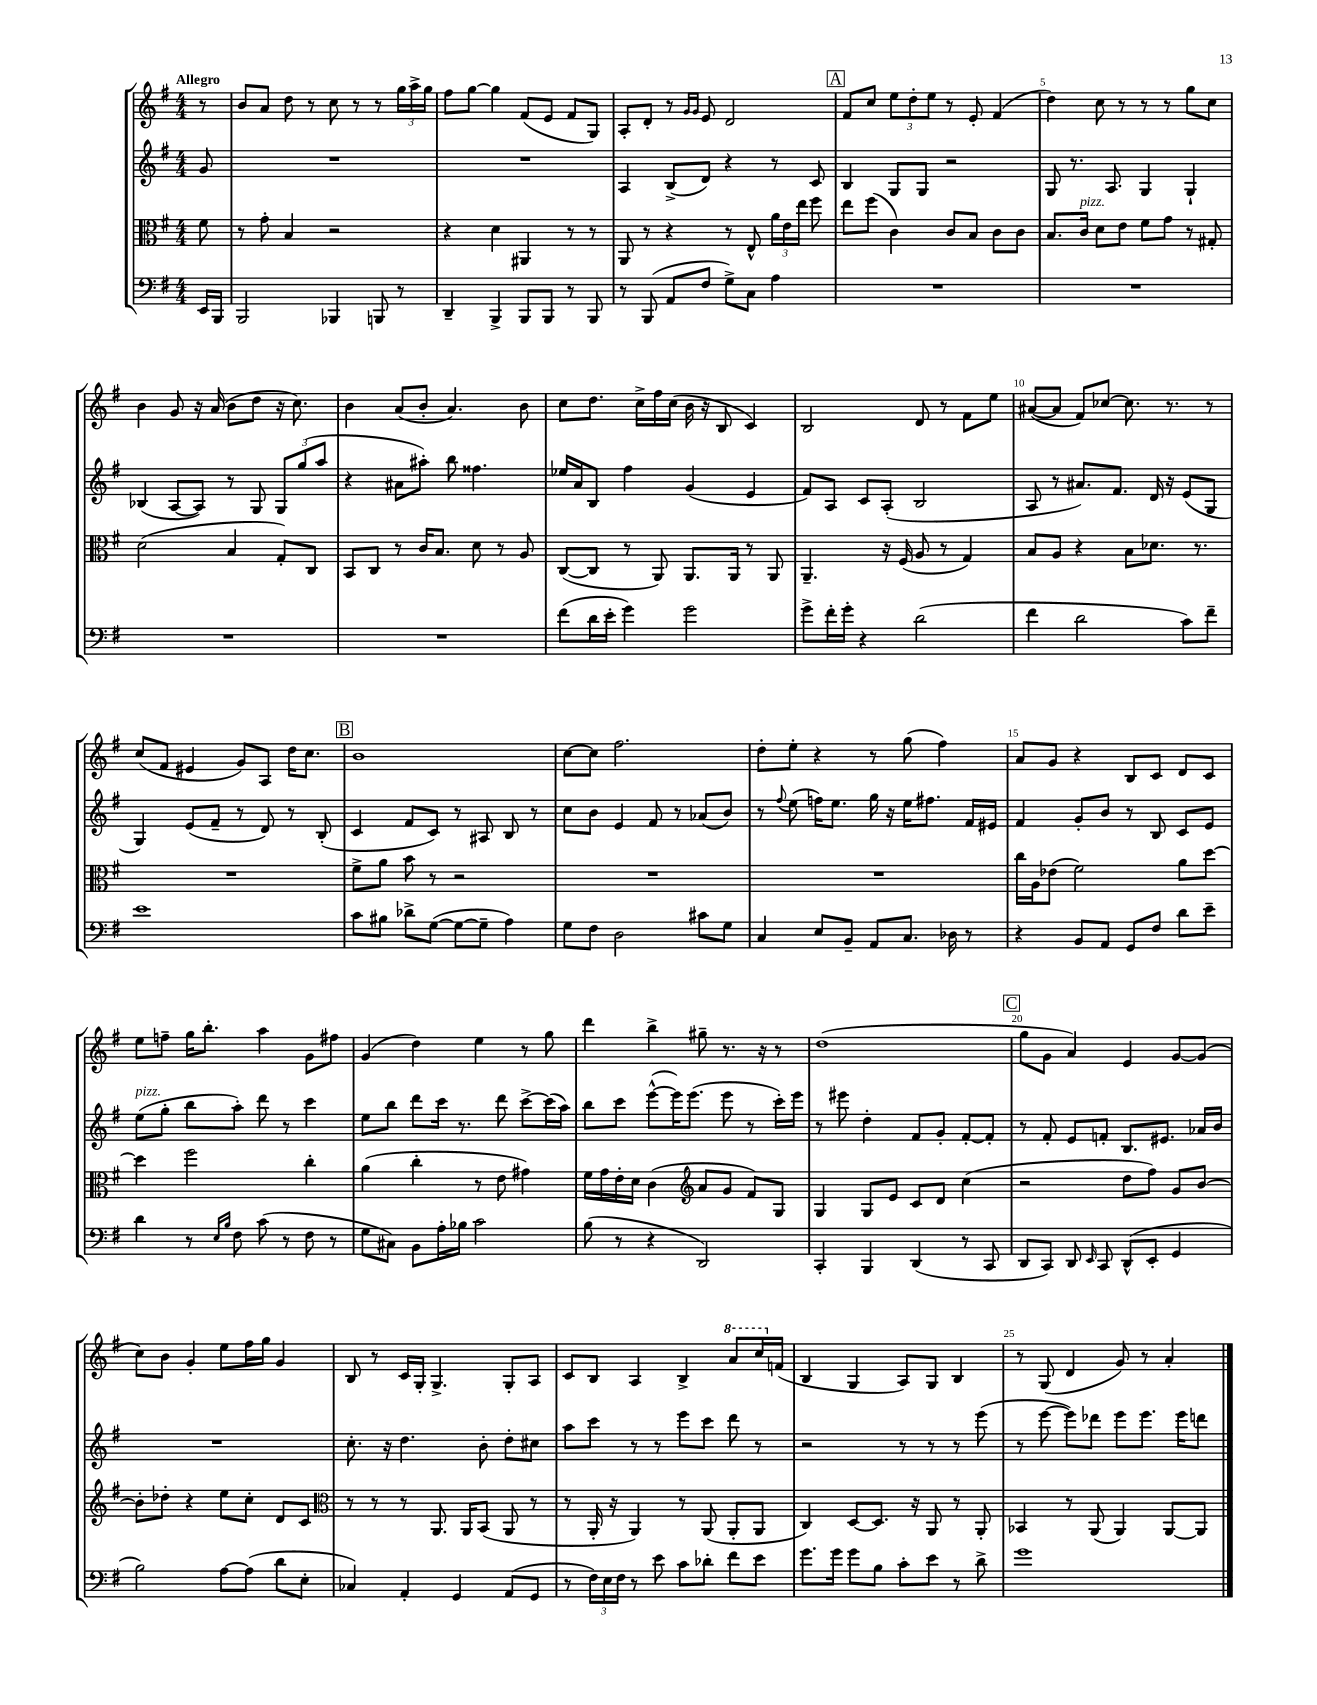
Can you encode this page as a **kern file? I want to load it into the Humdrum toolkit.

**kern	**kern	**kern	**kern
*staff4	*staff3	*staff2	*staff1
*clefF4	*clefC3	*clefG2	*clefG2
*k[f#]	*k[f#]	*k[f#]	*k[f#]
*M4/4	*M4/4	*M4/4	*M4/4
16EE	8f#	8g	8r
16BBB	.	.	.
=	=	=	=
2BBB	8r	1r	8b
.	8g'	.	8a
.	4B	.	8dd
.	.	.	8r
4BBB-	2r	.	8cc
.	.	.	8r
8BBB	.	.	8r
8r	.	.	24gg
.	.	.	24aa^
.	.	.	24gg
=	=	=	=
4DD~	4r	1r	8ff#
.	.	.	[8gg
4BBB^	4d	.	4gg]
8BBB	4AA#	.	(8f#
8BBB	.	.	8e
8r	8r	.	8f#
8BBB	8r	.	8G)
=	=	=	=
8r	8AA	4A	8A'
(8BBB	8r	.	8d'
8AA	4r	(8B^	8r
.	.	.	16qqg
.	.	.	16qqg
8F#	.	8d)	8e
8G^)	8r	4r	2d
8C	8E^^	.	.
4A	24a	8r	.
.	24e	.	.
.	24ee	.	.
.	8ff#	8c	.
=	=	=	=
1r	8ee	4B	8f#
.	(8ff#	.	8cc
.	4c)	8G	12ee
.	.	.	12dd'
.	.	8G	.
.	.	.	12ee
.	8c	2r	8r
.	8B	.	8e'
.	8c	.	(4f#
.	8c	.	.
=	=	=	=
1r	8.B	8G	4dd)
.	.	8.r	.
.	16c	.	.
.	8d	.	8cc
.	.	8.A	.
.	8e	.	8r
.	8f#	4G	8r
.	8g	.	8r
.	8r	4G`	8gg
.	8G#'	.	8cc
=	=	=	=
1r	(2d	(4B-	4b
.	.	[8A	8g
.	.	8A])	16r
.	.	.	(16a
.	4B	8r	8b
.	.	8G	8dd
.	8G')	12G	16r
.	.	.	8.cc)
.	.	(12gg	.
.	8C	.	.
.	.	12aa	.
=	=	=	=
1r	8BB	4r	4b
.	8C	.	.
.	8r	8a#	(8a
.	16c	8aa#')	8b'
.	8.B	.	.
.	.	8bb	4.a)
.	8d	4.ff##	.
.	8r	.	.
.	8A	.	8b
=	=	=	=
(8f#	([8C	16ee-	8cc
.	.	16a	.
16d	8C]	8B	8.dd
16e'	.	.	.
4g)	8r	4ff#	.
.	.	.	16cc^
.	8AA)	.	16ff#
.	.	.	(16cc
2g	8.AA	(4g	16b
.	.	.	16r
.	.	.	8B
.	16AA	.	.
.	8r	4e	4c)
.	8AA	.	.
=	=	=	=
8g^	4.AA~	8f#)	2B
16f#'	.	8A	.
16g'	.	.	.
4r	.	8c	.
.	16r	(8A'	.
.	(16F#	.	.
(2d	8A	2B	8d
.	8r	.	8r
.	4G)	.	8f#
.	.	.	8ee
=	=	=	=
4f#	8B	8A	([8a#
.	8A	8r	8a#]
2d	4r	8.a#)	8f#)
.	.	.	[8cc-
.	.	8.f#	.
.	8B	.	8.cc-]
.	8.d-	16d	.
.	.	16r	8.r
8c)	.	(8e	.
.	8.r	.	.
8f#~	.	8G	8r
=	=	=	=
1e	1r	4G)	(8cc
.	.	.	8f#
.	.	(8e	4e#
.	.	8f#~	.
.	.	8r	8g)
.	.	8d)	8A
.	.	8r	16dd
.	.	.	8.cc
.	.	(8B'	.
=	=	=	=
8c	8f#^	4c	1b
8B#	8a	.	.
8d-^	8b	8f#	.
([8G	8r	8c)	.
8G_	2r	8r	.
8G~]	.	8A#	.
4A)	.	8B	.
.	.	8r	.
=	=	=	=
8G	1r	8cc	[8cc
8F#	.	8b	8cc]
2D	.	4e	2.ff#
.	.	8f#	.
.	.	8r	.
8c#	.	(8a-	.
8G	.	8b)	.
=	=	=	=
4C	1r	8r	8dd'
.	.	8qqff#	.
.	.	(8ee	8ee'
8E	.	16ff)	4r
.	.	8.ee	.
8BB~	.	.	.
8AA	.	16gg	8r
.	.	16r	.
8.C	.	16ee	(8gg
.	.	8.ff#	.
.	.	.	4ff#)
16D-	.	.	.
8r	.	16f#	.
.	.	16e#	.
=	=	=	=
4r	16cc	4f#	8a
.	16A	.	.
.	(8e-	.	8g
8BB	2f#)	8g'	4r
8AA	.	8b	.
8GG	.	8r	8B
8F#	.	8B	8c
8d	8a	8c	8d
8e~	[8dd	8e	8c
=	=	=	=
4d	4dd]	(8ee	8ee
.	.	8gg'	8ff~
8r	2ff#	8bb	16gg
.	.	.	8.bb'
16qqE	.	.	.
16qqB	.	.	.
8F#	.	8aa')	.
(8c	.	8ddd	4aa
8r	.	8r	.
8F#	4cc'	4ccc	8g
8r	.	.	8ff#
=	=	=	=
8G	(4a	8ee	(4g
8C#)	.	8bb	.
8BB	4cc'	8ddd	4dd)
16A'	.	16ccc	.
16B-	.	8.r	.
2c	8r	.	4ee
.	8e	8ddd	.
.	4g#)	[8ccc^	8r
.	.	(16ccc]	8gg
.	.	16aa)	.
=	=	=	=
(8B	16f#	8bb	4ddd
.	16g	.	.
8r	16e'	8ccc	.
.	16d	.	.
4r	(4c	([8eee^^	4bb^
.	.	16eee])	.
.	.	(8.eee	.
*	*clefG2	*	*
2DD)	8a	.	8gg#~
.	8g	8eee	8.r
.	8f#)	8r	.
.	.	.	16r
.	8G	16ccc')	8r
.	.	16eee	.
=	=	=	=
4CC'	4G	8r	(1dd
.	.	8eee#	.
4BBB	8G	4dd'	.
.	8e	.	.
(4DD	8c	8f#	.
.	8d	8g'	.
8r	(4cc	[8f#'	.
8CC	.	8f#']	.
=	=	=	=
8DD	2r	8r	8gg
8CC)	.	8f#'	8g
8DD	.	8e	4a)
16qqEE	.	.	.
8CC	.	8f'	.
(8DD^^	8dd	8.B	4e
8EE'	8ff#)	.	.
.	.	8.e#	.
4GG	8g	.	[8g
.	[8b	16a-	(8g]
.	.	16b	.
=	=	=	=
2B)	8b']	1r	8cc)
.	8dd-'	.	8b
.	4r	.	4g'
[8A	8ee	.	8ee
(8A]	8cc'	.	16ff#
.	.	.	16gg
8d	8d	.	4g
8E'	8c	.	.
=	=	=	=
*	*clefC3	*	*
4C-)	8r	8.cc'	8B
.	8r	.	8r
.	.	16r	.
4AA'	8r	4.dd	16c
.	.	.	16G'
.	8.AA	.	4.G^
4GG	.	.	.
.	16AA	.	.
.	(8BB	8b'	.
(8AA	8AA	8dd'	8G'
8GG	8r	8cc#	8A
=	=	=	=
8r	8r	8aa	8c
24F#)	16AA'	8ccc	8B
24E	.	.	.
.	16r	.	.
24F#	.	.	.
8r	4AA)	8r	4A
8e	.	8r	.
8c	8r	8eee	4B^
8d-'	(8AA	8ccc	.
8f#	8AA'	8ddd	8aa
8e	8AA	8r	16ccc
.	.	.	(16f
=	=	=	=
8.g	4C)	2r	4B
16g	.	.	.
8g	[8D	.	4G
8B	8.D]	.	.
8c'	.	8r	8A)
.	16r	.	.
8e	8AA	8r	8G
8r	8r	8r	4B
8d^	8AA'	(8eee	.
=	=	=	=
1g	4BB-	8r	8r
.	.	[8eee	(8G
.	8r	8eee])	4d
.	(8AA	8ddd-	.
.	4AA)	8eee	8g)
.	.	8.eee	8r
.	[8AA	.	4a'
.	.	16eee	.
.	8AA]	8ddd	.
==	==	==	==
*-	*-	*-	*-
